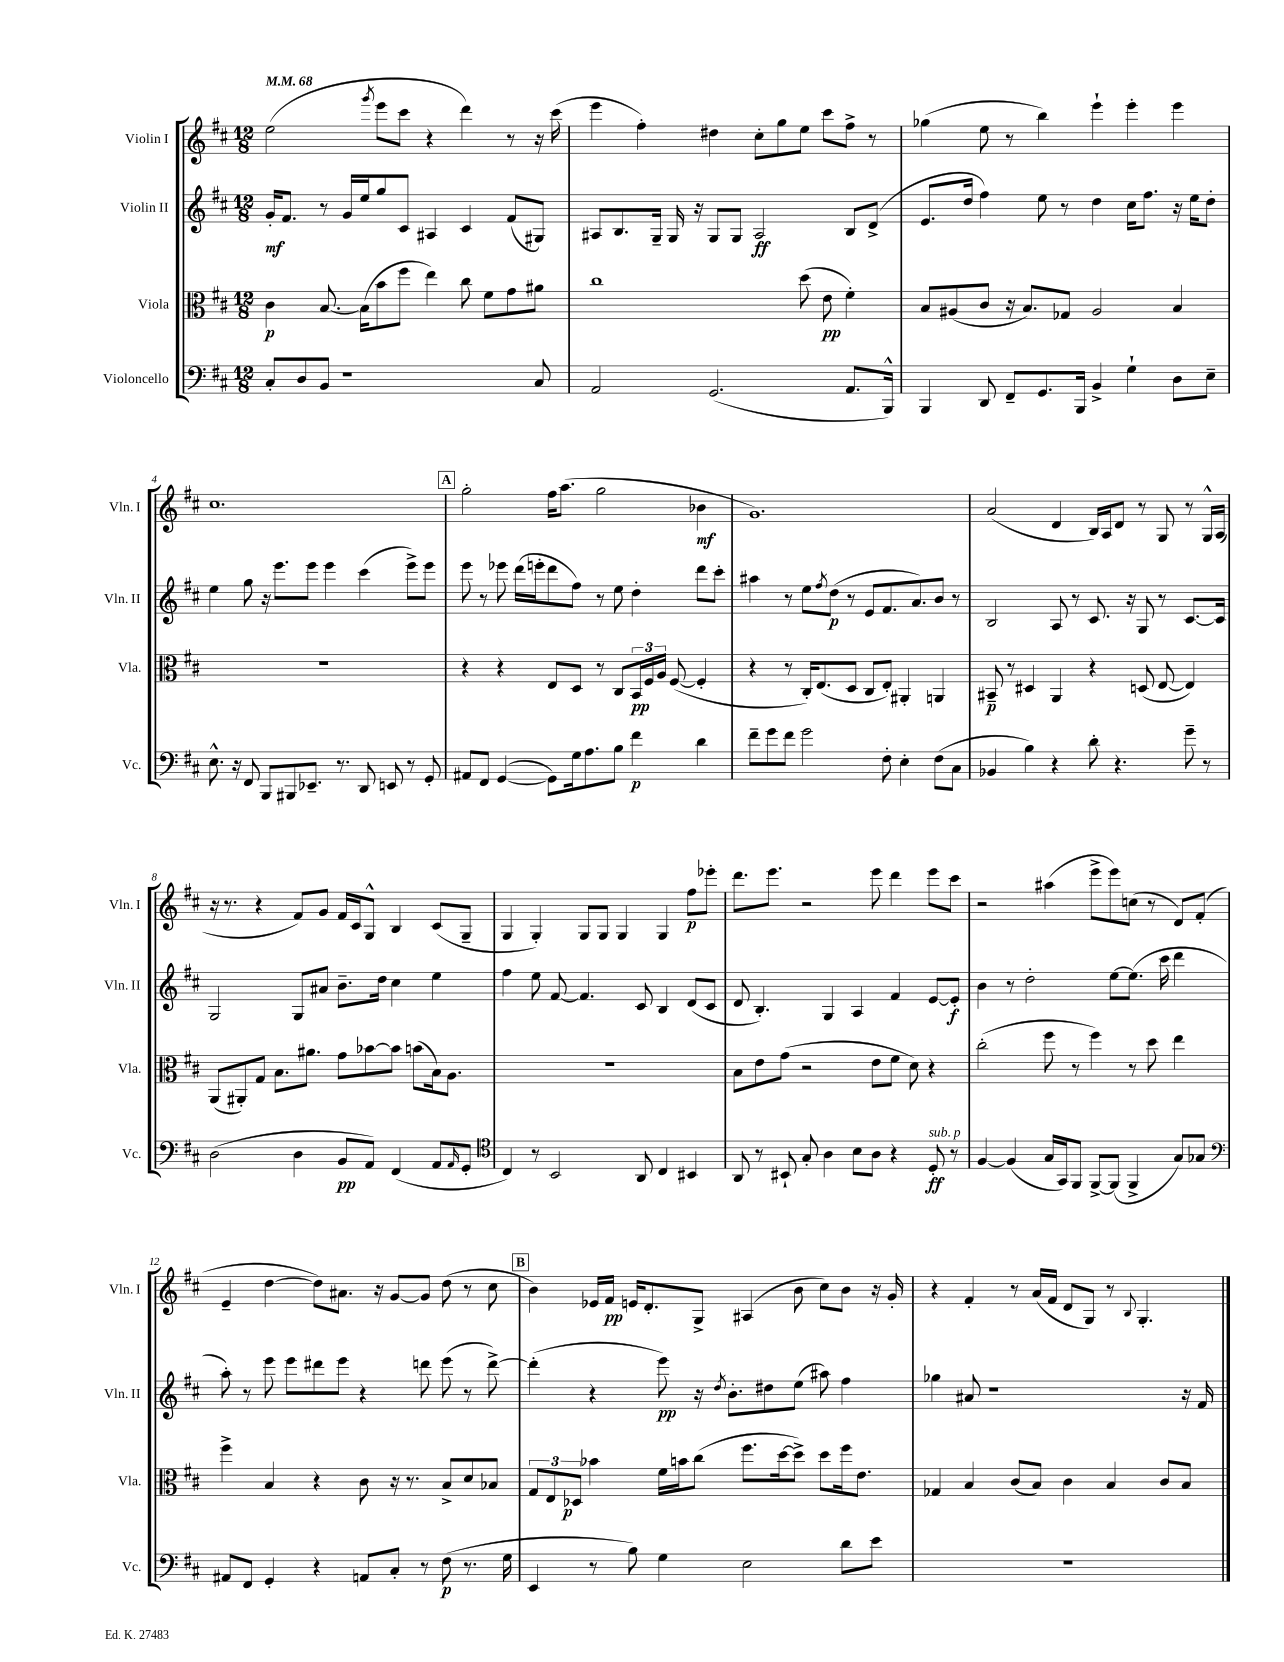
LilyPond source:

<<
\new StaffGroup <<
\new Staff = "s0" \with { instrumentName = "Violin I" shortInstrumentName = "Vln. I" } {
    \clef treble \key d \major \numericTimeSignature \time 12/8 \tempo 4 = 68
    e''2( \acciaccatura { g'''8 } e'''8 cis'''8 r4 d'''4) r8 r16 cis'''16( |
    e'''4 fis''4-.) dis''4 cis''8-. g''8 e''8 cis'''8 fis''8-> r8 |
    ges''4( e''8 r8 b''4) e'''4-! e'''4-. e'''4 |
    cis''1. |
    \mark \markup { \box "A" } g''2-. fis''16 a''8.( g''2 bes'4\mf |
    g'1.) |
    a'2( d'4 b16) a16 d'8 r8 g8 r8 g16-^ a16( |
    r16 r8. r4 fis'8) g'8 fis'16 cis'16 g8-^ b4 cis'8( g8-- |
    g4 g4-.) g8 g8 g4 g4 fis''8\p ees'''8-. |
    d'''8. e'''8. r2 e'''8 d'''4 e'''8 cis'''8 |
    r2 ais''4( e'''8-> e'''8) c''8( r8 d'8) fis'8-.( |
    e'4-- d''4~ d''8) ais'8. r16 g'8~ g'8 d''8( r8 cis''8 |
    \mark \markup { \box "B" } b'4) ees'16 fis'16\pp e'16 d'8.-. g8-> ais4( b'8 cis''8) b'8 r16 g'16-. |
    r4 fis'4-. r8 a'16( fis'16 d'8 g8) r8 \appoggiatura { b8 } g4.-. \bar "|." |
}
\new Staff = "s1" \with { instrumentName = "Violin II" shortInstrumentName = "Vln. II" } {
    \clef treble \key d \major \numericTimeSignature \time 12/8
    g'16-.\mf fis'8. r8 g'16 e''16 g''8 cis'8 ais4 cis'4 fis'8( gis8) |
    ais8 b8. g16-- g16 r16 g8 g8 ais2\ff b8 d'8->( |
    e'8. d''16 fis''4) e''8 r8 d''4 cis''16 fis''8. r16 e''16 d''8-. |
    e''4 g''8 r16 e'''8. e'''8 e'''4 cis'''4( e'''8->) e'''8 |
    \mark \markup { \box "A" } e'''8 r8 ees'''8 d'''16( e'''16-. d'''8 fis''8) r8 e''8 d''4-. d'''8 cis'''8-. |
    ais''4 r8 e''8 \acciaccatura { fis''8 } d''8\p( r8 e'8 fis'8. a'8.) b'8 r8 |
    b2 a8 r8 cis'8. r16 g8 r8 cis'8.~ cis'16 |
    g2 g8 ais'8 b'8.-- d''16 cis''4 e''4 |
    fis''4 e''8 fis'8~ fis'4. cis'8 b4 d'8( cis'8 |
    d'8 b4.-.) g4 a4 fis'4 e'8~ e'8-.\f |
    b'4 r8 d''2-. e''8~ e''8.( cis'''16 d'''4 |
    a''8-.) r8 e'''8 e'''8 dis'''8 e'''8 r4 d'''8 e'''8( r8 d'''8~->) |
    \mark \markup { \box "B" } d'''4-.( r4 e'''8\pp) r16 \acciaccatura { d''8 } b'8.-. dis''8 e''8( ais''8) fis''4 |
    ges''4 ais'8 r1 r16 fis'16 \bar "|." |
}
\new Staff = "s2" \with { instrumentName = "Viola" shortInstrumentName = "Vla." } {
    \clef alto \key d \major \numericTimeSignature \time 12/8
    cis'4\p b8.~ b16( b'8 fis''8 e''4) cis''8 fis'8 g'8 ais'8 |
    cis''1 d''8( e'8\pp fis'4-.) |
    b8 ais8( cis'8 r16 b8.) ges8 ais2 b4 |
    R1. |
    \mark \markup { \box "A" } r4 r4 e8 d8 r8 cis8 \tuplet 3/2 { b,16\pp fis16 a16 } fis8~( fis4-. |
    r4 r8 cis16-.) e8.( d8 cis8 e8-.) ais,4-. a,4 |
    bis,8--\p r8 dis4 a,4 r4 d8( e8~ e4) |
    a,8( ais,8-.) g8 b8. ais'8. g'8 bes'8~ bes'8 b'8( b16) a8. |
    R1. |
    b8 e'8 g'8( r2 e'8 fis'8 d'8) r4 |
    cis''2-.( fis''8 r8 fis''4) r8 d''8 e''4 |
    fis''4-> b4 r4 cis'8 r16 r8. b8-> d'8 bes8 |
    \mark \markup { \box "B" } \tuplet 3/2 { g8 e8 des8\p } bes'4 fis'16 b'16 cis''8( fis''8. d''16~ d''8->) d''8 fis''16 e'8. |
    ges4 b4 cis'8( b8) cis'4 b4 cis'8 b8 \bar "|." |
}
\new Staff = "s3" \with { instrumentName = "Violoncello" shortInstrumentName = "Vc." } {
    \clef bass \key d \major \numericTimeSignature \time 12/8
    cis8-. d8 b,8 r1 cis8 |
    a,2 g,2.( a,8. b,,16-^) |
    b,,4 d,8 fis,8-- g,8. b,,16 b,4-> g4-! d8 e8-- |
    e8.-^ r16 fis,8 b,,8 bis,,8 ees,8.-- r8. d,8 e,8 r8 g,8-. |
    \mark \markup { \box "A" } ais,8 fis,8 g,4~( g,8) g16 a8. b8 fis'4\p d'4 |
    fis'8-- g'8 fis'8 g'2 fis8-. e4-. fis8( cis8 |
    bes,4 b4) r4 d'8-. r4. g'8-- r8 |
    d2( d4 b,8\pp a,8) fis,4( a,8 \grace { a,16 } g,8-. |
    \clef tenor cis4) r8 b,2 a,8 cis4 bis,4 |
    a,8 r8 bis,8-! g8-. a4 b8 a8 r4 d8-.\ff^\markup { \italic "sub. p" } r8 |
    fis4~ fis4( g16 g,16) fis,8 fis,8~-> fis,8( fis,4-> g8) ges8 |
    \clef bass ais,8 fis,8 g,4-. r4 a,8 cis8-. r8 fis8\p( r8. g16 |
    \mark \markup { \box "B" } e,4 r8 b8) g4 e2 d'8 e'8 |
    R1. \bar "|." |
}
>>
>>
